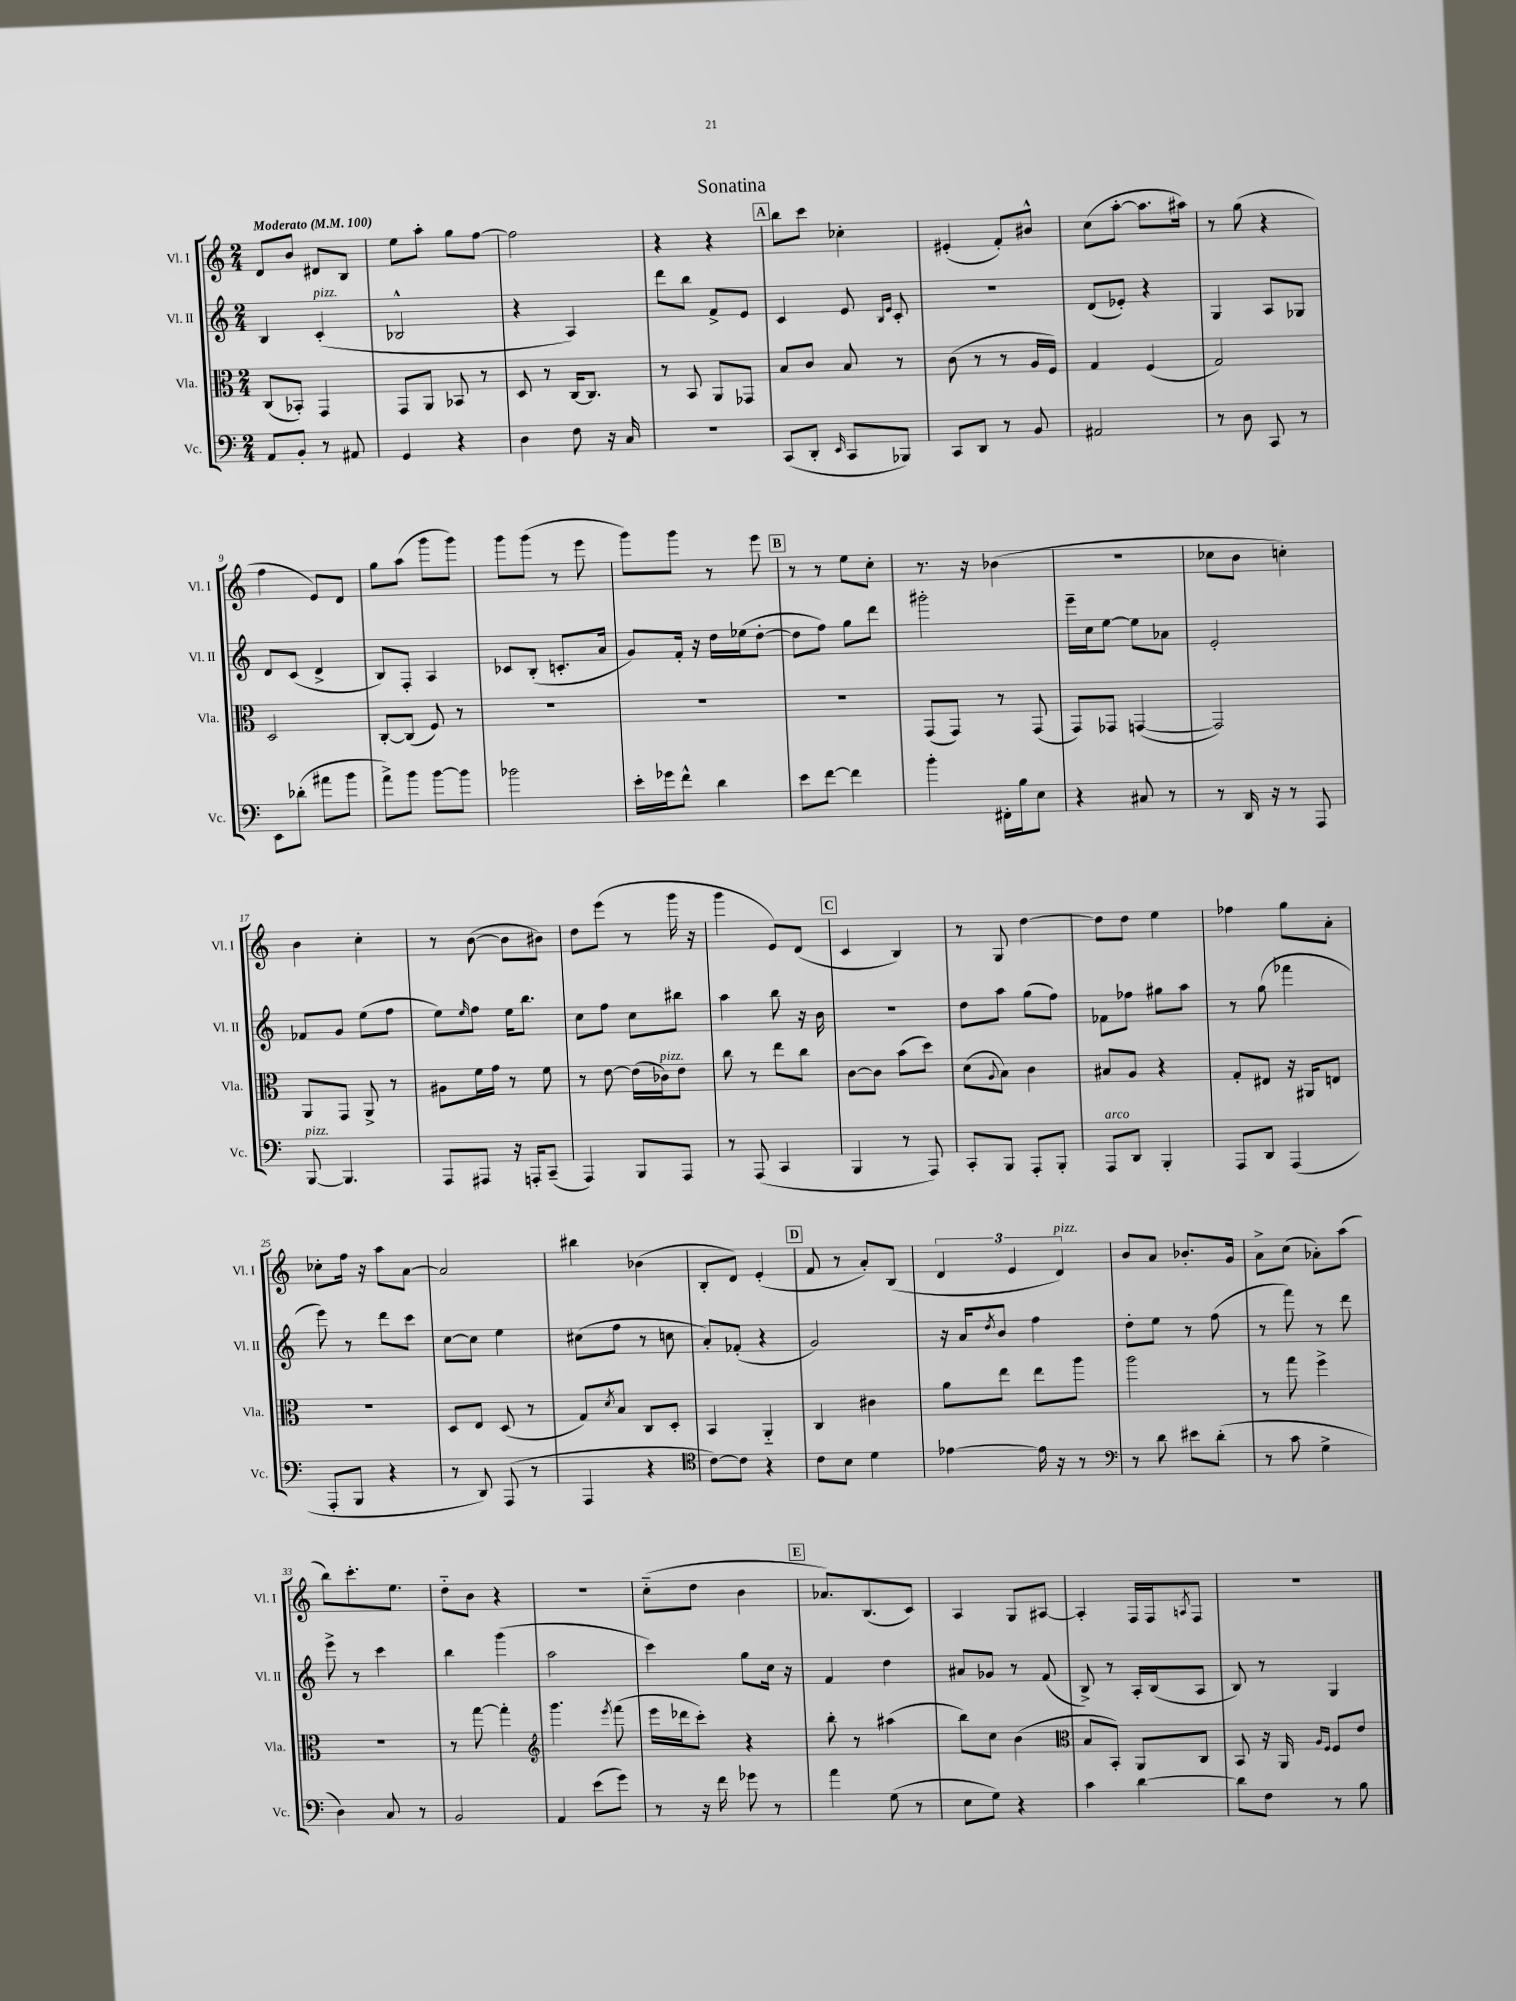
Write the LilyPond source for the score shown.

\header { title = "Sonatina" }
<<
\new StaffGroup <<
\new Staff = "s0" \with { instrumentName = "Vl. I" shortInstrumentName = "Vl. I" } {
    \clef treble \key c \major \numericTimeSignature \time 2/4 \tempo "Moderato" 4 = 100
    d'8 b'8 dis'8 b8 |
    e''8 a''8-. g''8 f''8~ |
    f''2 |
    r4 r4 |
    \mark \markup { \box "A" } b''8 c'''8 ces''4-. |
    eis'4-.( f'8-.) bis'8-^ |
    c''8( a''8~-. a''8. ais''16) |
    r8 g''8( r4 |
    f''4 e'8) d'8 |
    g''8 a''8( g'''8 g'''8) |
    g'''8 g'''8( r8 e'''8 |
    g'''8) g'''8 r8 e'''8 |
    \mark \markup { \box "B" } r8 r8 e''8 c''8-. |
    r8. r16 bes'4( |
    R2 |
    ces''8 b'8 c''4-.) |
    b'4 c''4-. |
    r8 b'8~( b'8 bis'8) |
    d''8 e'''8( r8 g'''16 r16 |
    g'''4 e'8) d'8( |
    \mark \markup { \box "C" } c'4 b4) |
    r8 g8 d''4~ |
    d''8 d''8 e''4 |
    fes''4 g''8 a'8-. |
    ces''8-. f''16 r16 a''8 a'8~ |
    a'2 |
    bis''4 bes'4( |
    b8-. d'8) e'4-.( |
    \mark \markup { \box "D" } f'8 r8 a'8-.) b8( |
    \tuplet 3/2 { d'4 e'4 d'4^\markup { \italic "pizz." }) } |
    b'8 a'8 bes'8.-. g'16 |
    a'8-> c''8( aes'8-.) a''8( |
    b''8) c'''8.-. e''8. |
    d''8-_ b'8 r4 |
    R2 |
    c''8-_( d''8 b'4 |
    \mark \markup { \box "E" } aes'8.) b8.( c'8) |
    a4 g8 ais8~ |
    ais4-. f16 f16 \acciaccatura { a8 } f8 |
    r2 \bar "|." |
}
\new Staff = "s1" \with { instrumentName = "Vl. II" shortInstrumentName = "Vl. II" } {
    \clef treble \key c \major \numericTimeSignature \time 2/4
    b4 c'4-.^\markup { \italic "pizz." }( |
    bes2-^ |
    r4 a4) |
    d'''8 b''8 f'8-> e'8 |
    \mark \markup { \box "A" } c'4 e'8 \grace { b16 e'16 } c'8-. |
    r2 |
    d'8( ees'8-.) r4 |
    g4 a8 ges8 |
    d'8 c'8( d'4-> |
    b8) f8-. a4 |
    ces'8 b8-.( c'8.-. a'16 |
    g'8) f'16-. r16 d''16 ees''16( d''8~-. |
    \mark \markup { \box "B" } d''8 f''8) g''8 d'''8 |
    gis'''2-. |
    e'''16-- c''16 e''8~ e''8 aes'8 |
    e'2-. |
    fes'8 g'8 e''8( f''8 |
    e''8) \grace { e''16 } f''8 e''16 b''8. |
    c''8 f''8 c''8 bis''8 |
    a''4 b''8 r16 b'16 |
    \mark \markup { \box "C" } R2 |
    d''8 a''8 g''8( f''8) |
    fes'8 fes''8 gis''8 a''8 |
    r8 g''8( fes'''4 |
    e'''8) r8 d'''8 c'''8 |
    c''8~ c''8 e''4 |
    cis''8( f''8 r8 c''8 |
    a'8-.) fes'8-.( r4 |
    \mark \markup { \box "D" } g'2) |
    r16 a'16 \acciaccatura { d''8 } b'8 f''4 |
    d''8-. e''8 r8 f''8( |
    r8 f'''8) r8 d'''8 |
    e'''8-> r8 c'''4 |
    b''4 g'''4( |
    a''2 |
    c'''4) g''8 c''16 r16 |
    \mark \markup { \box "E" } f'4 d''4 |
    ais'8 ges'8 r8 f'8( |
    b8->) r8 a16-. b16( a8 |
    b8) r8 g4 \bar "|." |
}
\new Staff = "s2" \with { instrumentName = "Vla." shortInstrumentName = "Vla." } {
    \clef alto \key c \major \numericTimeSignature \time 2/4
    c8( bes,8-.) g,4 |
    g,8 a,8 bes,8 r8 |
    d8 r8 c16~ c8. |
    r8 b,8 a,8 ges,8 |
    \mark \markup { \box "A" } b8 c'8 b8 r8 |
    c'8( r8 r8 a16 f16) |
    g4 f4( |
    g2) |
    d2 |
    c8~-. c8( f8) r8 |
    R2 |
    R2 |
    \mark \markup { \box "B" } R2 |
    g,8( g,8) r8 g,8( |
    g,8) ges,8 g,4~( |
    g,2) |
    a,8 g,8 a,8-> r8 |
    ais8 f'16 g'16 r8 f'8 |
    r8 e'8~ e'16( ces'16^\markup { \italic "pizz." }) e'8 |
    c''8 r8 e''8 c''8 |
    \mark \markup { \box "C" } c'8~ c'8 b'8( d''8) |
    d'8( \appoggiatura { a8 } b8) c'4 |
    bis8 a8 r4 |
    g8-. eis8 r16 ais,16 e8 |
    r2 |
    d8 e8 d8( r8 |
    g8) \acciaccatura { d'8 } b8 c8 d8-. |
    b,4 a,4-_ |
    \mark \markup { \box "D" } c4 cis'4 |
    a'8 e''8 e''8 a''8 |
    a''2 |
    r8 g''8 f''4-> |
    r2 |
    r8 g''8~ g''4-. |
    \clef treble g'''4. \acciaccatura { e'''8 } f'''8( |
    e'''16 des'''16 c'''8-.) r4 |
    \mark \markup { \box "E" } b''8-. r8 ais''4( |
    b''8) c''8 b'4( |
    \clef alto b8 b,8-.) a,8 c8 |
    b,8 r16 a,16 \grace { a16 f16 } f8 e'8 \bar "|." |
}
\new Staff = "s3" \with { instrumentName = "Vc." shortInstrumentName = "Vc." } {
    \clef bass \key c \major \numericTimeSignature \time 2/4
    a,8 b,8-. r8 ais,8 |
    g,4 r4 |
    d4 f8 r16 c16 |
    R2 |
    \mark \markup { \box "A" } c,8( d,8-. \grace { e,16 } c,8 bes,,8) |
    c,8 d,8 r8 b,8 |
    ais,2 |
    r8 d8 c,8 r8 |
    e,8 des'8-.( ais'8 b'8 |
    a'8->) b'8 b'8~ b'8 |
    bes'2 |
    e'16-. ges'16 f'8-^ d'4 |
    \mark \markup { \box "B" } e'8 f'8~ f'4 |
    b'4-. fis,16-. b16 e8 |
    r4 cis8 r8 |
    r8 d,16 r16 r8 a,,8 |
    b,,8~^\markup { \italic "pizz." } b,,4. |
    a,,8 ais,,8 r16 a,,16-. c,8--( |
    a,,4) b,,8 a,,8 |
    r8 a,,8( c,4 |
    \mark \markup { \box "C" } b,,4 r8 a,,8) |
    c,8-. b,,8 a,,8-. b,,8-. |
    a,,8^\markup { \italic "arco" } d,8 b,,4-. |
    a,,8 d,8 a,,4( |
    a,,8-. b,,8 r4 |
    r8 d,8) a,,8( r8 |
    a,,4 r4 |
    \clef tenor c'8~) c'8 r4 |
    \mark \markup { \box "D" } c'8 b8 d'4 |
    ees'4~ ees'16 r16 r8 |
    \clef bass r8 d'8 eis'8 d'8-.( |
    r8 c'8 g4-> |
    d4) c8 r8 |
    b,2 |
    a,4 e'8( g'8) |
    r8 r16 f'16 ges'8 r8 |
    \mark \markup { \box "E" } a'4 g8( r8 |
    e8 g8) r4 |
    c'4 d'4~ |
    d'8 f8 r8 b8 \bar "|." |
}
>>
>>
